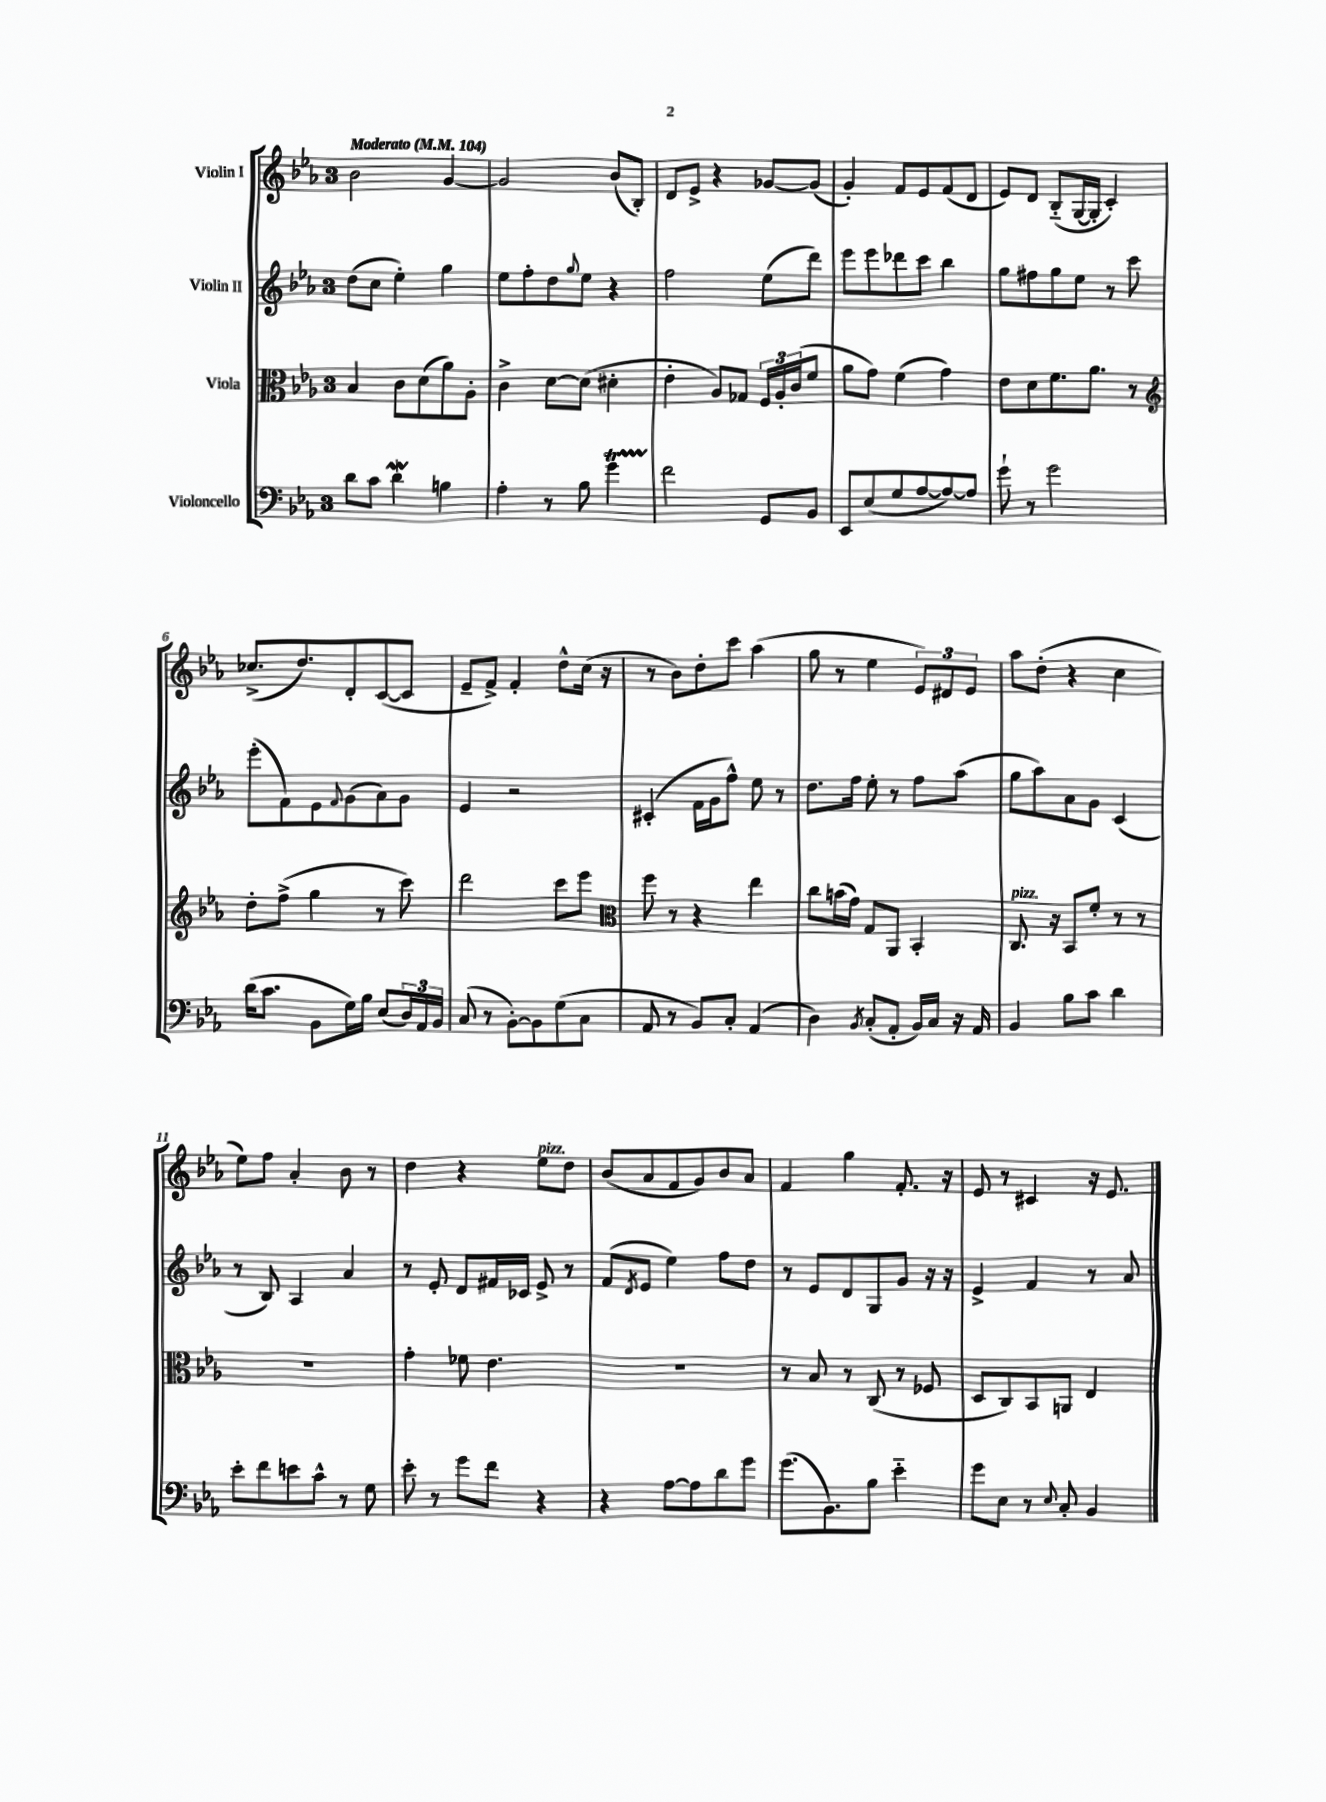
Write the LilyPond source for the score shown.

<<
\new StaffGroup <<
\new Staff = "s0" \with { instrumentName = "Violin I" } {
    \clef treble \key ees \major \once \override Staff.TimeSignature.style = #'single-digit \time 3/4 \tempo "Moderato" 4 = 104
    bes'2 g'4~ |
    g'2 bes'8( bes8-.) |
    d'8 ees'8-> r4 ges'8~ ges'8( |
    g'4-.) f'8 ees'8 f'8( d'8 |
    ees'8) d'8 bes8-_( g16~ g16-. c'4-.) |
    ces''8.->( d''8.) d'8-. c'8~( c'8 |
    ees'8-- f'8->) f'4-. d''8-^ c''16( r16 |
    r8 bes'8) d''8-. c'''8 aes''4( |
    g''8 r8 ees''4 \tuplet 3/2 { ees'8) dis'8 ees'8 } |
    aes''8 d''8-.( r4 c''4 |
    ees''8) f''8 aes'4-. bes'8 r8 |
    d''4 r4 ees''8^\markup { \italic "pizz." } d''8 |
    bes'8( aes'8 f'8 g'8) bes'8 aes'8 |
    f'4 g''4 f'8.-. r16 |
    ees'8 r8 cis'4 r16 ees'8. \bar "|." |
}
\new Staff = "s1" \with { instrumentName = "Violin II" } {
    \clef treble \key ees \major \once \override Staff.TimeSignature.style = #'single-digit \time 3/4
    d''8( c''8 ees''4-.) g''4 |
    ees''8 f''8-. d''8 \appoggiatura { g''8 } ees''8 r4 |
    f''2 ees''8( d'''8) |
    ees'''8 ees'''8 des'''8 c'''8 bes''4 |
    g''8 fis''8 g''8 ees''8 r8 c'''8 |
    ees'''8-.( f'8) ees'8 \appoggiatura { f'8 } g'8( aes'8) g'8 |
    ees'4 r2 |
    cis'4-.( f'16 g'16 f''8-^) ees''8 r8 |
    d''8. f''16 ees''8-. r8 f''8 aes''8( |
    g''8 aes''8) aes'8 g'8 c'4( |
    r8 bes8) aes4 aes'4 |
    r8 ees'8-. d'8 fis'16 ces'16 ees'8-> r8 |
    f'8( \acciaccatura { d'8 } ees'8 ees''4) f''8 d''8 |
    r8 ees'8 d'8 g8 g'8 r16 r16 |
    ees'4-> f'4 r8 aes'8 \bar "|." |
}
\new Staff = "s2" \with { instrumentName = "Viola" } {
    \clef alto \key ees \major \once \override Staff.TimeSignature.style = #'single-digit \time 3/4
    bes4 c'8 d'8( aes'8) aes8-. |
    c'4-> d'8~ d'8( dis'4-. |
    ees'4-. aes8) ges8 \tuplet 3/2 { f16 aes16-. c'16( } f'8 |
    aes'8 g'8) f'4( g'4) |
    ees'8 d'8 f'8. aes'8. r8 |
    \clef treble d''8-. f''8->( g''4 r8 c'''8) |
    d'''2 c'''8 ees'''8 |
    \clef alto f''8 r8 r4 ees''4 |
    c''8 b'16( g'16) g8 aes,8 bes,4-. |
    c8.^\markup { \italic "pizz." } r16 bes,8 f'8-. r8 r8 |
    R2. |
    g'4-. fes'8 ees'4. |
    R2. |
    r8 bes8 r8 c8( r8 fes8 |
    d8 c8) bes,8 a,8 ees4 \bar "|." |
}
\new Staff = "s3" \with { instrumentName = "Violoncello" } {
    \clef bass \key ees \major \once \override Staff.TimeSignature.style = #'single-digit \time 3/4
    d'8 c'8 d'4\mordent b4 |
    aes4-. r8 bes8 g'4\startTrillSpan |
    f'2\stopTrillSpan g,8 bes,8 |
    ees,8 ees8( g8 aes8~ aes8~) aes8 |
    g'8-! r8 g'2 |
    d'16( c'8. bes,8 g16) bes16 ees8( \tuplet 3/2 { d16) aes,16 bes,16 } |
    c8( r8 bes,8~-.) bes,8 g8( c8 |
    aes,8 r8 bes,8) c8-. aes,4( |
    d4) \acciaccatura { bes,8 } c8-.( aes,8-. bes,16) c16 r16 aes,16 |
    bes,4 bes8 c'8 d'4 |
    ees'8-. f'8 e'8 c'8-^ r8 g8 |
    ees'8-. r8 g'8 f'8 r4 |
    r4 aes8~ aes8 d'8 g'8 |
    g'8.( bes,8.) bes8 ees'4-_ |
    g'8 ees8 r8 \appoggiatura { ees8 } c8-. bes,4 \bar "|." |
}
>>
>>
